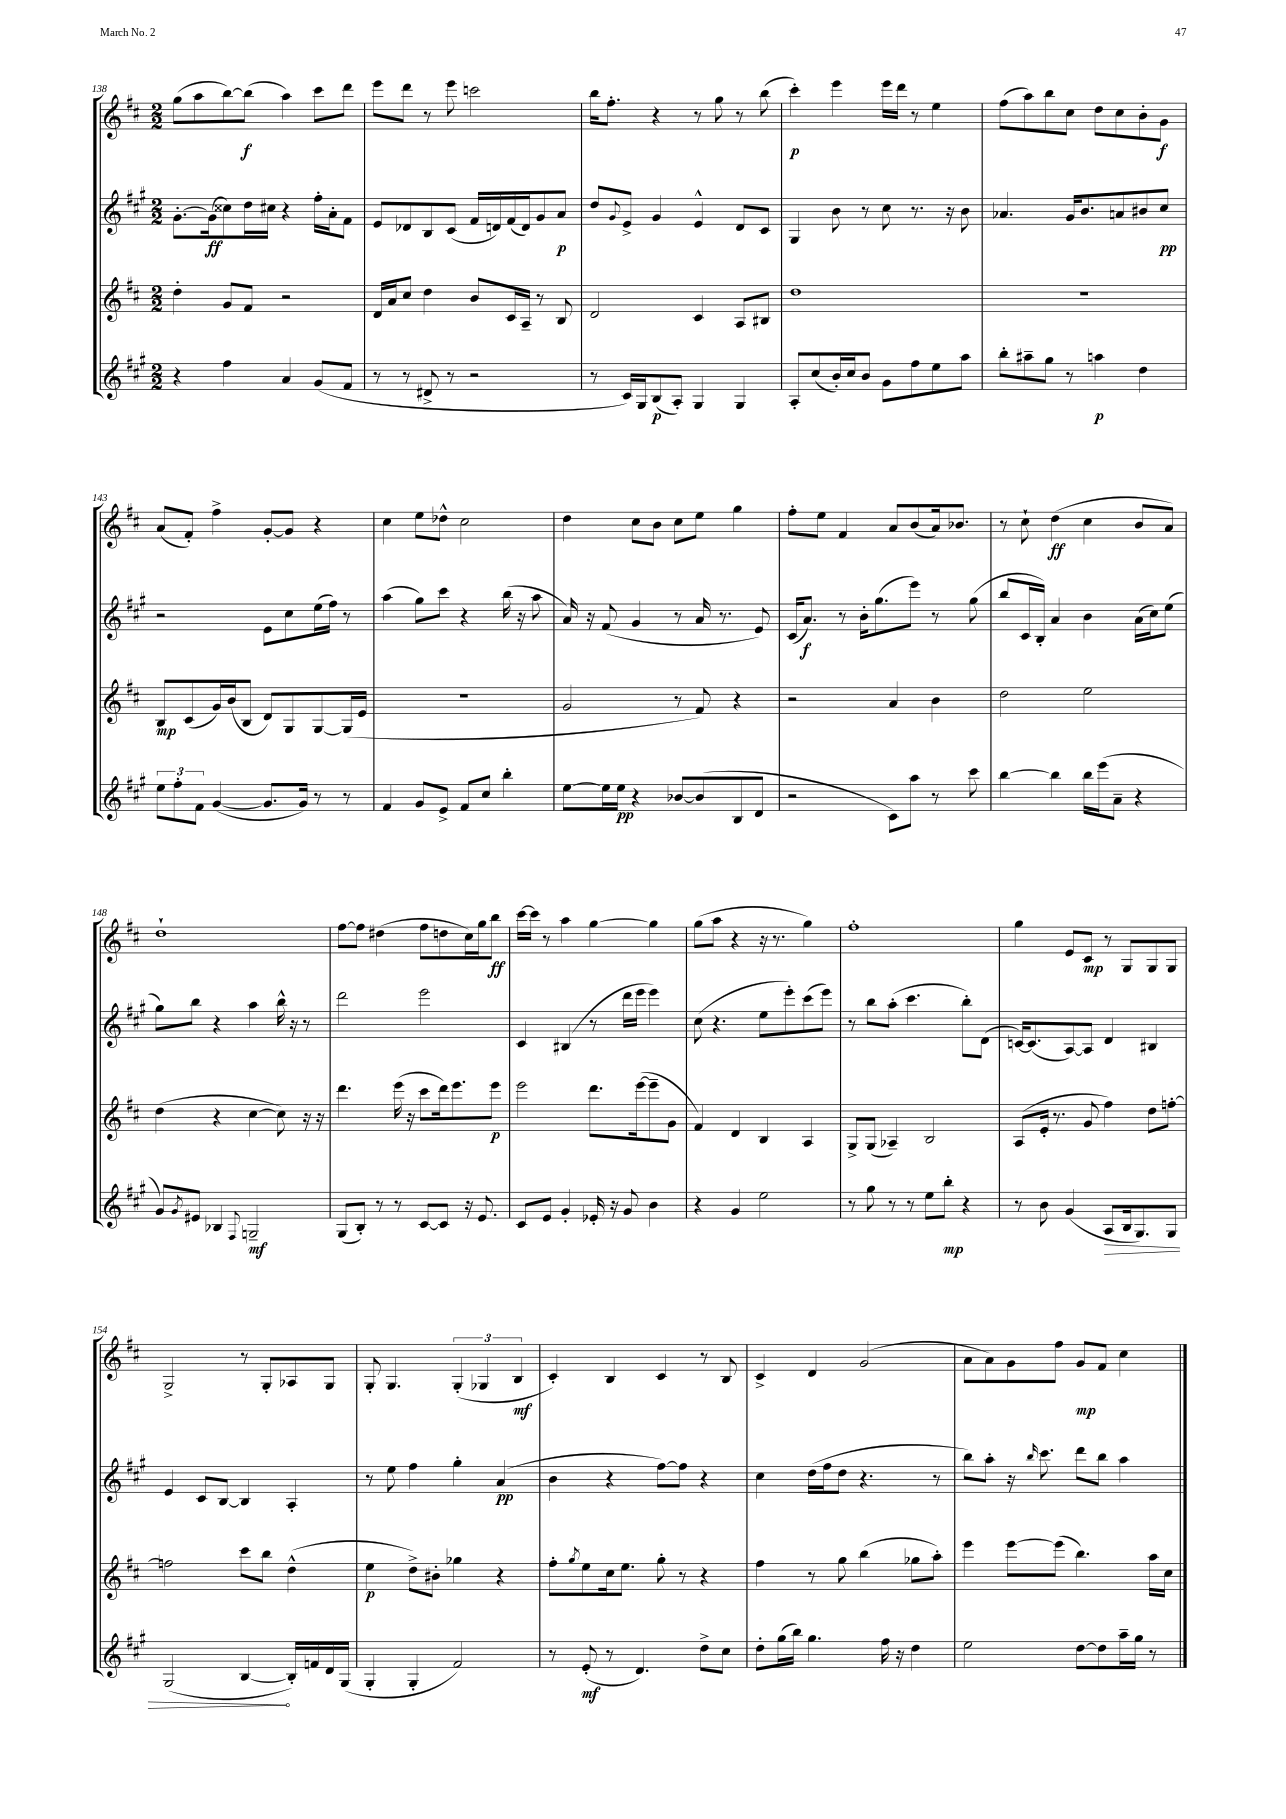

**kern	**kern	**kern	**kern
*staff4	*staff3	*staff2	*staff1
*clefG2	*clefG2	*clefG2	*clefG2
*k[f#c#g#]	*k[f#c#]	*k[f#c#g#]	*k[f#c#]
*M2/2	*M2/2	*M2/2	*M2/2
4r	4dd'	[8.g#'	(8gg
.	.	.	8aa
.	.	(16g#]	.
4ff#	8g	8cc##)	[8bb)
.	8f#	16dd	(8bb]
.	.	16cc#	.
4a	2r	4r	4aa)
(8g#	.	16ff#'	8ccc#
.	.	16a'	.
8f#	.	8f#	8ddd
=	=	=	=
8r	16d	8e	8eee
.	16a	.	.
8r	8cc#	8d-	8ddd
8d#^	4dd	8B	8r
8r	.	(8c#	8eee
2r	8b	16f#	2ccc
.	.	16d)	.
.	16c#	(16f#	.
.	16A~	16d)	.
.	8r	8g#	.
.	8B	8a	.
=	=	=	=
8r	2d	8dd	16bb
.	.	.	8.ff#'
.	.	8qqg#	.
16c#)	.	8e^	.
16G#	.	.	.
(8B	.	4g#	4r
8A')	.	.	.
4G#	4c#	4e^^	8r
.	.	.	8gg
4G#	8A	8d	8r
.	8B#	8c#	(8bb
=	=	=	=
8A'	1dd	4G#	4ccc#')
(8cc#	.	.	.
16b')	.	8b	4eee
16cc#	.	.	.
8b	.	8r	.
8g#	.	8cc#	16eee
.	.	.	16ddd
8ff#	.	8.r	8r
8ee	.	.	4ee
.	.	16r	.
8aa	.	8b	.
=	=	=	=
8bb'	1r	4.a-	(8ff#
8aa#~	.	.	8aa)
8gg#	.	.	8bb
8r	.	16g#	8cc#
.	.	8.b	.
4aa	.	.	8dd
.	.	8a	8cc#
4dd	.	8b#	8b'
.	.	8cc#	8g
=	=	=	=
12ee	8B	2r	(8a
12ff#'	.	.	.
.	(8c#	.	8f#')
12f#	.	.	.
([4g#	16g)	.	4ff#^
.	(16b	.	.
.	8B	.	.
8.g#]	8d)	8e	[8g'
.	8G	8cc#	8g]
16g#)	.	.	.
8r	[8G	(16ee	4r
.	.	16ff#)	.
8r	(16G]	8r	.
.	16e	.	.
=	=	=	=
4f#	1r	(4aa	4cc#
8g#	.	8gg#)	8ee
8e^	.	8ccc#	8dd-^^
8f#	.	4r	2cc#
8cc#	.	.	.
4bb'	.	(16bb	.
.	.	16r	.
.	.	8aa	.
=	=	=	=
[8ee	2g	16a)	4dd
.	.	16r	.
16ee]	.	(8f#	.
16ee	.	.	.
4r	.	4g#	8cc#
.	.	.	8b
[8b-	8r	8r	8cc#
(8b-]	8f#)	16a	8ee
.	.	8.r	.
8B	4r	.	4gg
8d	.	8e)	.
=	=	=	=
2r	2r	(16c#	8ff#'
.	.	8.a)	.
.	.	.	8ee
.	.	8r	4f#
.	.	16b'	.
.	.	(8.gg#	.
8c#)	4a	.	8a
8aa	.	8eee)	(8b
8r	4b	8r	16a)
.	.	.	8.b-
8ccc#	.	(8gg#	.
=	=	=	=
[4bb	2dd	8bb	8r
.	.	16c#	8cc#`
.	.	16B')	.
4bb]	.	4a	(4dd
16bb	2ee	4b	4cc#
(16eee	.	.	.
8a~	.	.	.
4r	.	(16a	8b
.	.	16cc#)	.
.	.	(8ee	8a)
=	=	=	=
8g#)	(4dd	8gg#)	1dd`
8qg#	.	.	.
8e#	.	8bb	.
4B-	4r	4r	.
8qqF#	.	.	.
2G~	[4cc#	4aa	.
.	8cc#])	16bb^^	.
.	.	16r	.
.	16r	8r	.
.	16r	.	.
=	=	=	=
(8G#	4.ddd	2ddd	[8ff#
8B')	.	.	8ff#]
8r	.	.	(4dd#
8r	(16eee	.	.
.	16r	.	.
[8c#	8ccc#	2eee	8ff#
8c#]	16ddd)	.	8dd
.	8.eee	.	.
16r	.	.	16cc#)
8.e	.	.	16gg
.	8eee	.	8bb
=	=	=	=
8c#	2eee	4c#	[16ccc#
.	.	.	16ccc#]
8e	.	.	8r
4g#'	.	(4B#	4aa
16e-'	8.ddd	8r	[4gg
16r	.	.	.
8g#	.	16ddd	.
.	([16eee	16eee	.
4b	8eee~]	4eee)	4gg]
.	8g	.	.
=	=	=	=
4r	4f#)	(8cc#	(8gg
.	.	4.r	8aa
4g#	4d	.	4r
2ee	4B	8ee	16r
.	.	.	8.r
.	.	8eee')	.
.	4A	(8ccc#	4gg)
.	.	8eee)	.
=	=	=	=
8r	8G^	8r	1ff#'
8gg#	(8G	8bb	.
8r	4A-~)	(8aa'	.
8r	.	4.ccc#	.
8ee	2B	.	.
8bb'	.	.	.
4r	.	8bb')	.
.	.	(8d	.
=	=	=	=
8r	(8A	[16c)	4gg
.	.	(8.c]	.
8b	16e'	.	.
.	8.r	.	.
(4g#	.	[8A)	8e
.	8g	8A]	8c#
8A	4ff#)	4d	8r
16B	.	.	8G
8.G#)	.	.	.
.	8dd	4B#	8G
8G#	[8ff'	.	8G
=	=	=	=
(2G#	2ff]	4e	2G^
.	.	8c#	.
.	.	[8B	.
[4B	8ccc#	4B]	8r
.	8bb	.	8G'
16B'])	(4dd^^	4A'	8A-
16f	.	.	.
16d	.	.	8G
(16G#	.	.	.
=	=	=	=
4G#'	4ee	8r	8G'
.	.	8ee	4.G
4G#'	8dd^)	4ff#	.
.	8b#'	.	.
2f#)	4gg-	4gg#'	(6G'
.	.	.	6G-
.	4r	(4a	.
.	.	.	6B
=	=	=	=
8r	8ff#'	4b	4c#')
.	8qgg	.	.
(8e'	8ee	.	.
8r	16cc#	4r	4B
.	8.ee	.	.
4.d)	.	.	.
.	8gg'	[8ff#)	4c#
.	8r	8ff#]	.
8dd^	4r	4r	8r
8cc#	.	.	8B
=	=	=	=
8dd'	4ff#	4cc#	4c#^
(16gg#	.	.	.
16bb)	.	.	.
4.gg#	8r	(16dd	4d
.	.	16ff#	.
.	8gg	8dd	.
.	(4bb	4.r	(2g
16ff#	.	.	.
16r	.	.	.
4dd	8gg-	.	.
.	8aa')	8r	.
=	=	=	=
2ee	4eee	8bb)	8a
.	.	8aa'	8a)
.	[8eee	16r	8g
.	.	16qqbb	.
.	.	8.ccc#	.
.	(8eee]	.	8ff#
[8dd	4.bb)	8ddd	8g
8dd]	.	8bb	8f#
16aa~	.	4aa	4cc#
16gg#	.	.	.
8r	16aa	.	.
.	16cc#	.	.
==	==	==	==
*-	*-	*-	*-
